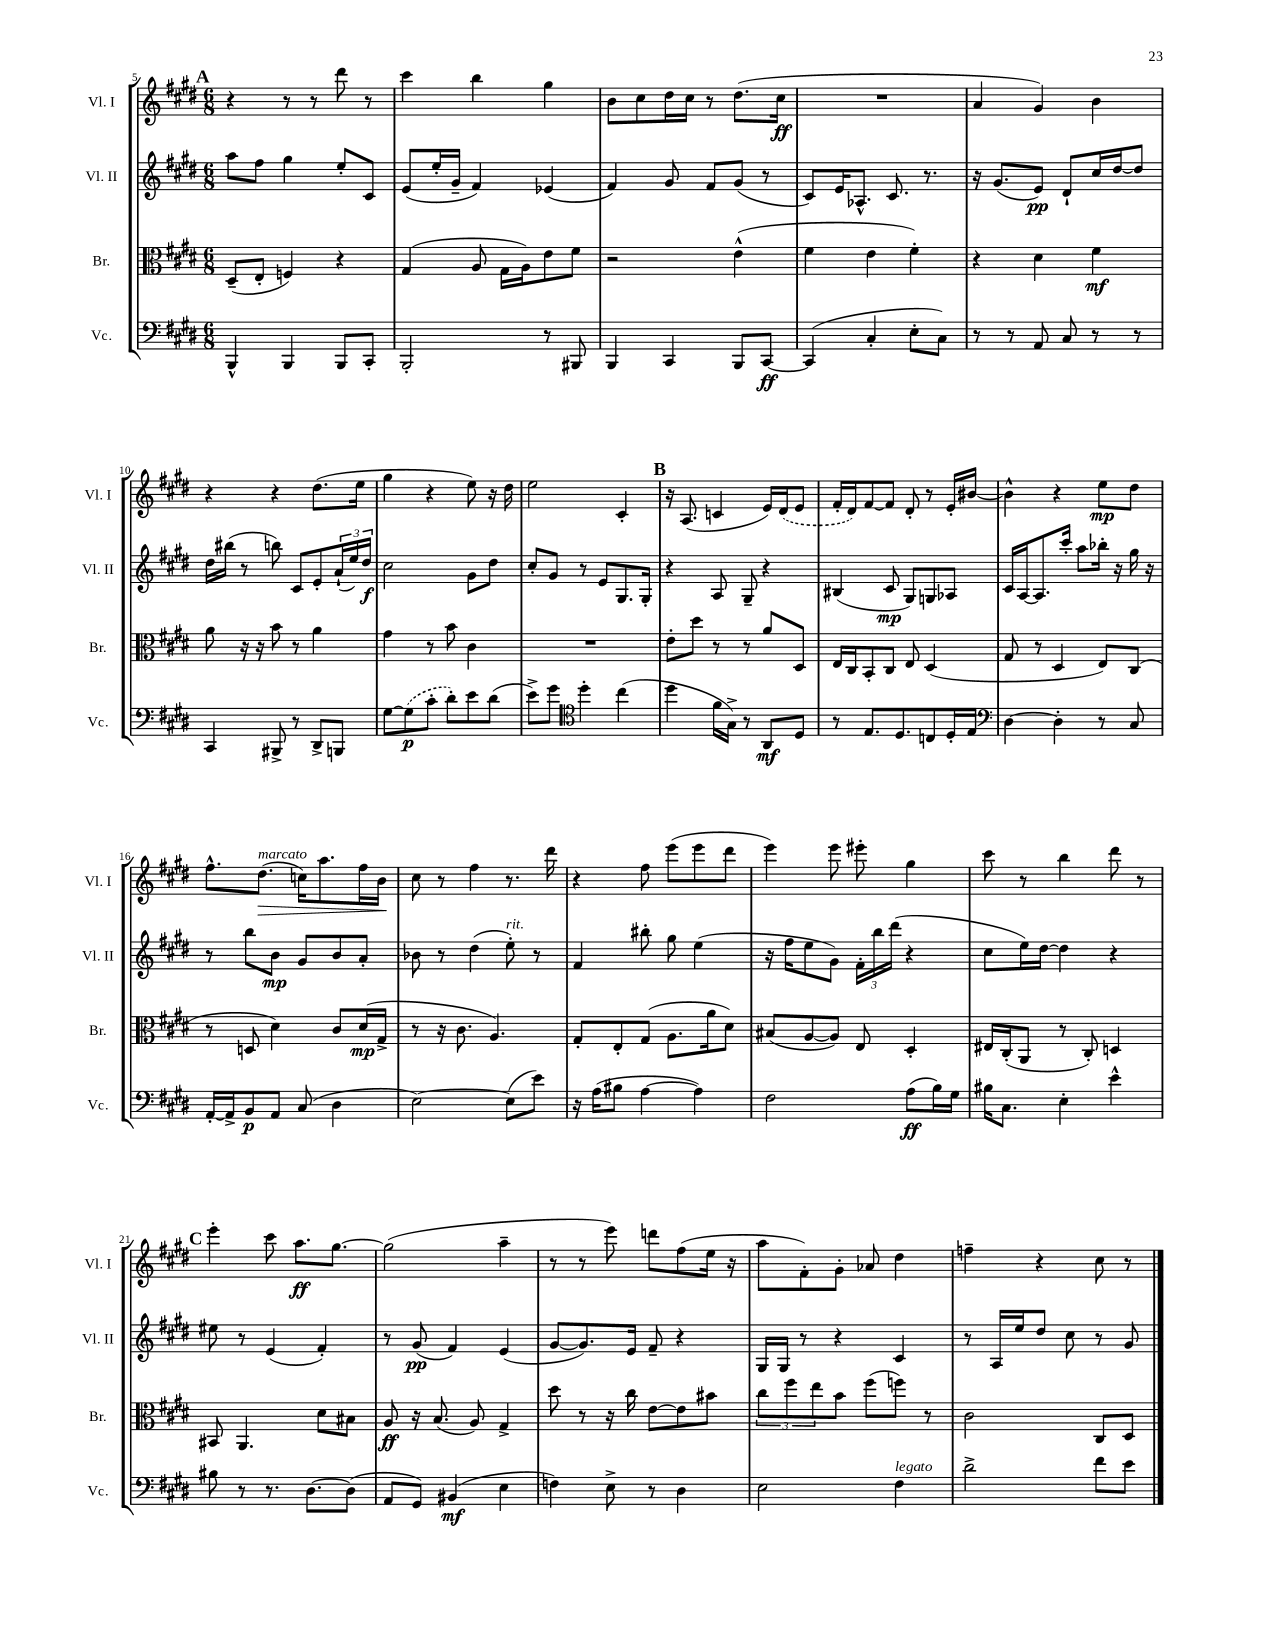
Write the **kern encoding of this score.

**kern	**kern	**kern	**kern
*staff4	*staff3	*staff2	*staff1
*clefF4	*clefC3	*clefG2	*clefG2
*k[f#c#g#d#]	*k[f#c#g#d#]	*k[f#c#g#d#]	*k[f#c#g#d#]
*M6/8	*M6/8	*M6/8	*M6/8
4BBB^^	(8D#~	8aa	4r
.	8E'	8ff#	.
4BBB	4F)	4gg#	8r
.	.	.	8r
8BBB	4r	8ee'	8ddd#
8CC#'	.	8c#	8r
=	=	=	=
2BBB'	(4G#	(8e	4ccc#
.	.	16ee'	.
.	.	16g#~	.
.	8A	4f#)	4bb
.	16G#	.	.
.	16A)	.	.
8r	8e	(4e-	4gg#
8BBB#	8f#	.	.
=	=	=	=
4BBB	2r	4f#)	8b
.	.	.	8cc#
4CC#	.	8g#	16dd#
.	.	.	16cc#
.	.	8f#	8r
8BBB	(4e^^	(8g#	(8.dd#
[8CC#	.	8r	.
.	.	.	16cc#
=	=	=	=
(4CC#]	4f#	8c#)	2.r
.	.	16e	.
.	.	8.A-^^	.
4C#'	4e	.	.
.	.	8.c#	.
8E'	4f#')	.	.
.	.	8.r	.
8C#)	.	.	.
=	=	=	=
8r	4r	16r	4a
.	.	(8.g#	.
8r	.	.	.
8AA	4d#	8e)	4g#)
8C#	.	8d#`	.
8r	4f#	16cc#	4b
.	.	[16dd#	.
8r	.	8dd#]	.
=	=	=	=
4CC#	8a	16dd#	4r
.	.	(16bb#	.
.	16r	8r	.
.	16r	.	.
8BBB#^	8b	8bb)	4r
8r	8r	8c#	.
8DD#^	4a	8e'	(8.dd#
8BBB	.	(24a`	.
.	.	24ee)	.
.	.	.	16ee
.	.	24dd#	.
=	=	=	=
[8G#	4g#	2cc#	4gg#
(8G#]	.	.	.
8c#'	8r	.	4r
8d#')	8b	.	.
8e	4c#	8g#	8ee)
(8d#	.	8dd#	16r
.	.	.	16dd#
=	=	=	=
8e^)	2.r	8cc#'	2ee
8g#	.	8g#	.
*clefC4	*	*	*
4dd#'	.	8r	.
.	.	8e	.
(4cc#	.	8.G#	4c#'
.	.	16G#'	.
=	=	=	=
4dd#	8e'	4r	16r
.	.	.	(8.A
.	8dd#	.	.
16f#	8r	8A	4c
16G#^)	.	.	.
8r	8r	8G#~	.
8AA	8a	4r	16e)
.	.	.	(16d#
8D#	8D#	.	8e
=	=	=	=
8r	16E	(4B#	16f#'
.	16C#	.	16d#)
8.E	8BB'	.	[8f#
.	8C#	8c#	8f#]
8.D#	.	.	.
.	8E	8G#)	8d#'
8C	(4D#	8G	8r
16D#'	.	8A-	16e'
16E	.	.	[16b#
=	=	=	=
*clefF4	*	*	*
[4D#	8G#	16c#	4b#^^]
.	.	[16A	.
.	8r	8.A]	.
4D#']	4D#	.	4r
.	.	16ccc#'	.
.	.	8aa	.
8r	8E)	16bb-'	8ee
.	.	16r	.
8C#	(8C#	16gg#	8dd#
.	.	16r	.
=	=	=	=
[16AA'	8r	8r	8.ff#^^
16AA^]	.	.	.
8BB	8D	8bb	.
.	.	.	(8.dd#
8AA	4d#)	8b	.
(8C#	.	8g#	16cc)
.	.	.	8.aa
4D#	8c#	8b	.
.	(16d#	8a'	16ff#
.	16G#^	.	16b
=	=	=	=
[2E)	8r	8b-	8cc#
.	16r	8r	8r
.	8.c#	.	.
.	.	(4dd#	4ff#
.	4.A)	.	.
(8E]	.	8ee')	8.r
8e)	.	8r	.
.	.	.	16ddd#
=	=	=	=
16r	8G#'	4f#	4r
(16A	.	.	.
8B#	8E'	.	.
[4A	(8G#	8bb#'	8ff#
.	8.A	8gg#	(8eee
4A])	.	(4ee	8eee
.	16a	.	.
.	8d#)	.	8ddd#
=	=	=	=
2F#	(8B#	16r	4eee)
.	.	16ff#	.
.	[8A	8ee	.
.	8A])	8g#)	8eee
.	8E	24f#'	8eee#'
.	.	24bb	.
.	.	(24ddd#	.
(8A	4D#'	4r	4gg#
16B)	.	.	.
16G#	.	.	.
=	=	=	=
16B#	16E#	8cc#	8ccc#
8.C#	(16C#'	.	.
.	8AA	16ee)	8r
.	.	[16dd#	.
4E'	8r	4dd#]	4bb
.	8C#')	.	.
4e^^	4D	4r	8ddd#
.	.	.	8r
=	=	=	=
8B#	8BB#	8ee#	4eee'
8r	4.AA	8r	.
8.r	.	(4e	8ccc#
.	.	.	8.aa
[8.D#	.	.	.
.	8d#	4f#')	.
.	.	.	[8.gg#
(8D#]	8B#	.	.
=	=	=	=
8AA	8A	8r	(2gg#]
8GG#)	16r	(8g#	.
.	(8.B	.	.
(4BB#	.	4f#)	.
.	8A)	.	.
4E	4G#^	(4e	4aa~
=	=	=	=
4F)	8dd#	[8g#	8r
.	8r	8.g#])	8r
8E^	16r	.	8eee)
.	16cc#	16e	.
8r	[8e	8f#~	8ddd
4D#	8e]	4r	(8ff#
.	8b#	.	16ee
.	.	.	16r
=	=	=	=
2E	12cc#	16G#	8aa
.	.	16G#	.
.	12ff#	.	.
.	.	8r	8f#')
.	12ee	.	.
.	8b	4r	8g#'
.	(8ff#	.	8a-
4F#	8ff)	4c#	4dd#
.	8r	.	.
=	=	=	=
2d#^	2c#	8r	4ff~
.	.	16A	.
.	.	16ee	.
.	.	8dd#	4r
.	.	8cc#	.
8f#	8C#	8r	8cc#
8e	8D#	8g#	8r
==	==	==	==
*-	*-	*-	*-
